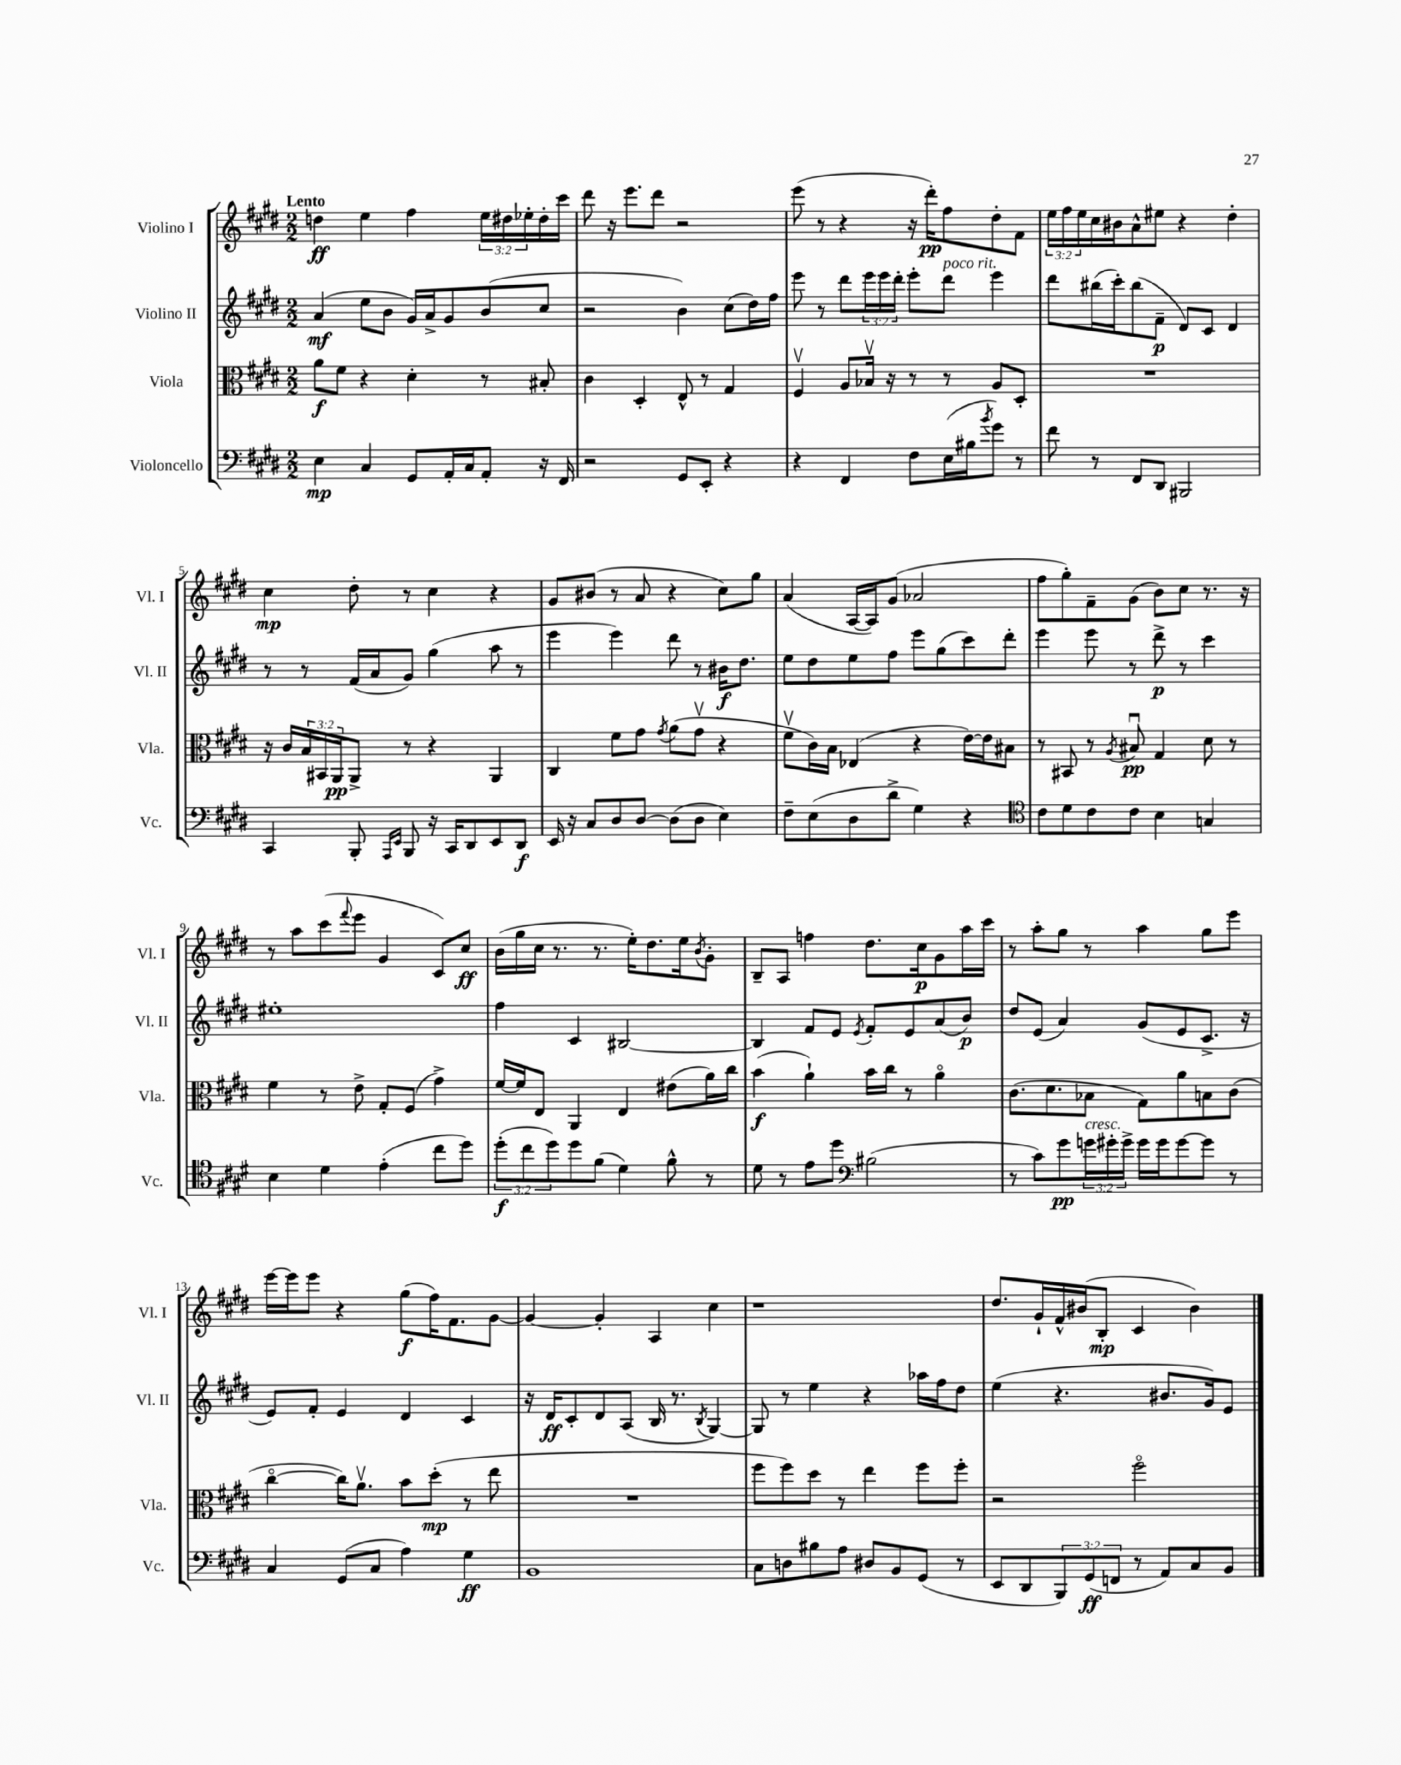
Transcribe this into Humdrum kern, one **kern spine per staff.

**kern	**dynam	**kern	**dynam	**kern	**dynam	**kern	**dynam
*part4	*part4	*part3	*part3	*part2	*part2	*part1	*part1
*staff4	*staff4	*staff3	*staff3	*staff2	*staff2	*staff1	*staff1
*I"Violoncello	*	*I"Viola	*	*I"Violino II	*	*I"Violino I	*
*I'Vc.	*	*I'Vla.	*	*I'Vl. II	*	*I'Vl. I	*
*clefF4	*	*clefC3	*	*clefG2	*	*clefG2	*
*k[f#c#g#d#]	*	*k[f#c#g#d#]	*	*k[f#c#g#d#]	*	*k[f#c#g#d#]	*
*M2/2	*	*M2/2	*	*M2/2	*	*M2/2	*
=1	=1	=1	=1	=1	=1	=1	=1
!	!	!	!	!	!	!LO:TX:a:B:t=Lento	!
4E\	mp	8a\L	f	(4a/	mf	4ddn\	ff
.	.	8f#\J	.	.	.	.	.
4C#/	.	4r	.	8ee\L	.	4ee\	.
.	.	.	.	8b\J	.	.	.
8GG#/L	.	4d#'\	.	16g#/LL)	.	4ff#\	.
.	.	.	.	16a^/J	.	.	.
16AA'/L	.	.	.	8g#/	.	.	.
16C#/J	.	.	.	.	.	.	.
8AA'/J	.	8r	.	(8b/	.	24ee\LL	.
.	.	.	.	.	.	24dd#X\	.
.	.	.	.	.	.	24ee-X'\	.
16r	.	8B#X'/	.	8cc#/J	.	16dd#'\	.
16FF#/	.	.	.	.	.	16ccc#\JJ	.
=2	=2	=2	=2	=2	=2	=2	=2
2r	.	4c#\	.	2r	.	8ddd#\	.
.	.	.	.	.	.	16r	.
.	.	.	.	.	.	8.eee\L	.
.	.	4D#'/	.	.	.	.	.
.	.	.	.	.	.	8ddd#\J	.
8GG#/L	.	8E^^/	.	4b\)	.	2r	.
8EE'/J	.	8r	.	.	.	.	.
4r	.	4G#/	.	(8cc#\L	.	.	.
.	.	.	.	16dd#\L)	.	.	.
.	.	.	.	16ff#\JJ	.	.	.
=3	=3	=3	=3	=3	=3	=3	=3
4r	.	4F#v/	.	8eee\	.	(8eee\	.
.	.	.	.	8r	.	8r	.
4FF#/	.	8A/L	.	8ddd#\L	.	4r	.
.	.	16B-Xv/Jk	.	24eee\L	.	.	.
.	.	.	.	24eee\	.	.	.
.	.	16r	.	.	.	.	.
.	.	.	.	24ddd#'\JJ	.	.	.
8F#\L	.	8r	.	8eee'\L	.	16r	.
.	.	.	.	.	.	16ddd#'\KL)	pp
!	!	!	!	!LO:TX:a:i:t=poco rit.	!	!	!
(16E\L	.	8r	.	8ddd#\J	.	8ff#\	.
16B#X\J	.	.	.	.	.	.	.
8qb/	.	.	.	.	.	.	.
8g#\J)	.	8A/L	.	4eee\	.	8dd#'\	.
8r	.	8D#'/J	.	.	.	8f#\J	.
=4	=4	=4	=4	=4	=4	=4	=4
8f#\	.	1r	.	8ddd#\L	.	24ee\LL	.
.	.	.	.	.	.	24ff#\	.
.	.	.	.	.	.	24ee\	.
8r	.	.	.	(16bb#X\L	.	16cc#\	.
.	.	.	.	16ccc#'\J)	.	16b#X\J	.
8FF#/L	.	.	.	(8bb#\	.	8a^^\	.
8DD#/J	.	.	.	8f#~\J	p	8ee#X\J	.
2BBB#X/	.	.	.	8d#/L)	.	4r	.
.	.	.	.	8c#/J	.	.	.
.	.	.	.	4d#/	.	4dd#'\	.
!!LO:LB:g=z
=5	=5	=5	=5	=5	=5	=5	=5
4CC#/	.	16r	.	8r	.	4cc#\	mp
.	.	16c#/LL	.	.	.	.	.
.	.	24B/	.	8r	.	.	.
.	.	24BB#X/	.	.	.	.	.
.	.	24AA/J	pp	.	.	.	.
8BBB'/	.	8AA^/J	.	(16f#/LL	.	8dd#'\	.
.	.	.	.	16a/J	.	.	.
16qqAAA/LL	.	.	.	.	.	.	.
16qqEE/JJ	.	.	.	.	.	.	.
8BBB/	.	8r	.	8g#/J)	.	8r	.
16r	.	4r	.	(4gg#\	.	4cc#\	.
16CC#/KL	.	.	.	.	.	.	.
8DD#/	.	.	.	.	.	.	.
8EE/	.	4AA/	.	8aa\	.	4r	.
8DD#/J	f	.	.	8r	.	.	.
=6	=6	=6	=6	=6	=6	=6	=6
16EE/	.	4C#/	.	4eee\	.	8g#/L	.
16r	.	.	.	.	.	.	.
8C#/L	.	.	.	.	.	(8b#X/J	.
8D#/	.	8f#\L	.	4eee\)	.	8r	.
[8D#/J	.	8g#\J	.	.	.	8a/	.
.	.	8qg#/	.	.	.	.	.
(8D#\L]	.	(8a\L	.	8ddd#\	.	4r	.
8D#\J	.	8g#v\J	.	8r	.	.	.
4E\)	.	4r	.	16b#X\KL	f	8cc#\L)	.
.	.	.	.	8.dd#\J	.	.	.
.	.	.	.	.	.	8gg#\J	.
=7	=7	=7	=7	=7	=7	=7	=7
8F#~\L	.	8f#v\L	.	8ee\L	.	(4a/	.
(8E\	.	16c#\L)	.	8dd#\	.	.	.
.	.	16B\JJ	.	.	.	.	.
8D#\	.	(4E-X/	.	8ee\	.	[16A/LL	.
.	.	.	.	.	.	16A/J])	.
8d#^\J	.	.	.	8ff#\J	.	(8g#/J	.
4G#\)	.	4r	.	8eee\L	.	2a-X/	.
.	.	.	.	(8gg#\	.	.	.
4r	.	[16e\LL)	.	8ccc#\)	.	.	.
.	.	16e\J]	.	.	.	.	.
.	.	8B#X\J	.	8ddd#'\J	.	.	.
=8	=8	=8	=8	=8	=8	=8	=8
*clefC4	*	*	*	*	*	*	*
8c#\L	.	8r	.	4eee\	.	8ff#\L	.
8d#\	.	8BB#X/	.	.	.	8gg#'\)	.
8c#\	.	8r	.	8eee\	.	8f#~\	.
.	.	8qA/	.	.	.	.	.
8c#\J	.	8B#Xu/	pp	8r	.	(8g#\J	.
4B\	.	4G#/	.	8ddd#^\	p	8b\L)	.
.	.	.	.	8r	.	8cc#\J	.
4Gn/	.	8d#\	.	4ccc#\	.	8.r	.
.	.	8r	.	.	.	.	.
.	.	.	.	.	.	16r	.
!!LO:LB:g=z
=9	=9	=9	=9	=9	=9	=9	=9
4B\	.	4f#\	.	1ee#X'	.	8r	.
.	.	.	.	.	.	8aa\L	.
4d#\	.	8r	.	.	.	(8ccc#\	.
.	.	.	.	.	.	8qqfff#/	.
.	.	8e^\	.	.	.	8eee\J	.
(4e'\	.	8G#'/L	.	.	.	4g#/	.
.	.	(8F#/J	.	.	.	.	.
8cc#\L	.	4g#^\)	.	.	.	8c#/L)	.
8dd#\J)	.	.	.	.	.	8cc#/J	ff
=10	=10	=10	=10	=10	=10	=10	=10
(12dd#'\L	f	[16f#/LL	.	4ff#\	.	(16b\LL	.
.	.	16f#/J]	.	.	.	16gg#\	.
12cc#\	.	.	.	.	.	.	.
.	.	8E/J	.	.	.	16cc#\JJ	.
12dd#\)	.	.	.	.	.	.	.
.	.	.	.	.	.	8.r	.
8dd#\	.	4AA/	.	4c#/	.	.	.
(8f#\J	.	.	.	.	.	8.r	.
4d#\)	.	4E/	.	[2B#X/	.	.	.
.	.	.	.	.	.	16ee'\KL)	.
.	.	.	.	.	.	8.dd#\	.
8f#^^\	.	(8e#X\L	.	.	.	.	.
.	.	.	.	.	.	16ee\k	.
.	.	.	.	.	.	8qb/	.
8r	.	16a\L)	.	.	.	8g#'\J	.
.	.	16cc#\JJ	.	.	.	.	.
=11	=11	=11	=11	=11	=11	=11	=11
8d#\	.	(4b\	f	4B#/]	.	8B~/L	.
8r	.	.	.	.	.	8A/J	.
8e\L	.	4a`\)	.	8f#/L	.	4ffn\	.
8dd#\J	.	.	.	8e/J	.	.	.
*clefF4	*	*	*	*	*	*	*
.	.	.	.	8qe/	.	.	.
(2B#X\	.	16b\LL	.	8f#'/L	.	8.dd#\L	.
.	.	16cc#\JJ	.	.	.	.	.
.	.	8r	.	8e/	.	.	.
.	.	.	.	.	.	16cc#\k	p
.	.	4a\	.	(8a/	.	8g#\	.
.	.	.	.	8b/J)	p	16aa\L	.
.	.	.	.	.	.	16ccc#\JJ	.
=12	=12	=12	=12	=12	=12	=12	=12
8r	.	(8.c#\L	.	8dd#/L	.	8r	.
8c#\L)	.	.	.	(8e/J	.	8aa'\L	.
.	.	8.d#\	.	.	.	.	.
8g#\	pp	.	.	4a/)	.	8gg#\J	.
!LO:TX:a:i:t=cresc.	!	!	!	!	!	!	!
24gn\L	.	8B-X\J	.	.	.	8r	.
24g#X'\	.	.	.	.	.	.	.
24g#^\JJ	.	.	.	.	.	.	.
16g#\LL	.	8G#\L)	.	(8g#/L	.	4aa\	.
16g#\J	.	.	.	.	.	.	.
[8g#\	.	8a\	.	8e/	.	.	.
8g#\J]	.	8Bn\	.	8.c#^/J	.	8gg#\L	.
8r	.	(8c#\J	.	.	.	8eee\J	.
.	.	.	.	16r	.	.	.
!!LO:LB:g=z
=13	=13	=13	=13	=13	=13	=13	=13
4C#/	.	[4cc#\	.	8e/L)	.	[16eee\LL	.
.	.	.	.	.	.	16eee\J]	.
.	.	.	.	8f#'/J	.	8eee\J	.
(8GG#/L	.	16cc#\KL])	.	4e/	.	4r	.
.	.	8.av\J	.	.	.	.	.
8C#/J	.	.	.	.	.	.	.
4A\)	.	8b\L	.	4d#/	.	(8gg#\L	f
.	.	(8dd#'\J	mp	.	.	16ff#\K)	.
.	.	.	.	.	.	8.f#\	.
4G#\	ff	8r	.	4c#/	.	.	.
.	.	8ee\	.	.	.	[8g#\J	.
=14	=14	=14	=14	=14	=14	=14	=14
1BB	.	1r	.	16r	.	4g#/_	.
.	.	.	.	16d#/KL	ff	.	.
.	.	.	.	8c#'/	.	.	.
.	.	.	.	8d#/	.	4g#'/]	.
.	.	.	.	(8A/J	.	.	.
.	.	.	.	16B/	.	4A/	.
.	.	.	.	8.r	.	.	.
.	.	.	.	8qB/	.	.	.
.	.	.	.	[4G#/)	.	4cc#\	.
=15	=15	=15	=15	=15	=15	=15	=15
8C#\L	.	8ff#\L	.	8G#/]	.	1r	.
8Dn\	.	8ff#\)	.	8r	.	.	.
8B#X\	.	8dd#\J	.	4ee\	.	.	.
8A\J	.	8r	.	.	.	.	.
8D#X/L	.	4ee\	.	4r	.	.	.
8BB/	.	.	.	.	.	.	.
(8GG#/J	.	8ff#\L	.	16aa-X\LL	.	.	.
.	.	.	.	16ff#\J	.	.	.
8r	.	8ff#'\J	.	8dd#\J	.	.	.
=16	=16	=16	=16	=16	=16	=16	=16
8EE/L	.	2r	.	(4ee\	.	8.dd#/L	.
8DD#/	.	.	.	.	.	.	.
.	.	.	.	.	.	16g#`/L	.
12BBB/)	.	.	.	4.r	.	16f#^^/	.
.	.	.	.	.	.	(16b#X/J	.
(12GG#/	ff	.	.	.	.	.	.
.	.	.	.	.	.	8B'/J	mp
12FFn/J	.	.	.	.	.	.	.
8r	.	2ff#\	.	.	.	4c#/	.
8AA/L)	.	.	.	8.b#X/L	.	.	.
8C#/	.	.	.	.	.	4b#\)	.
.	.	.	.	16g#/k)	.	.	.
8BB/J	.	.	.	8e/J	.	.	.
==	==	==	==	==	==	==	==
*-	*-	*-	*-	*-	*-	*-	*-
